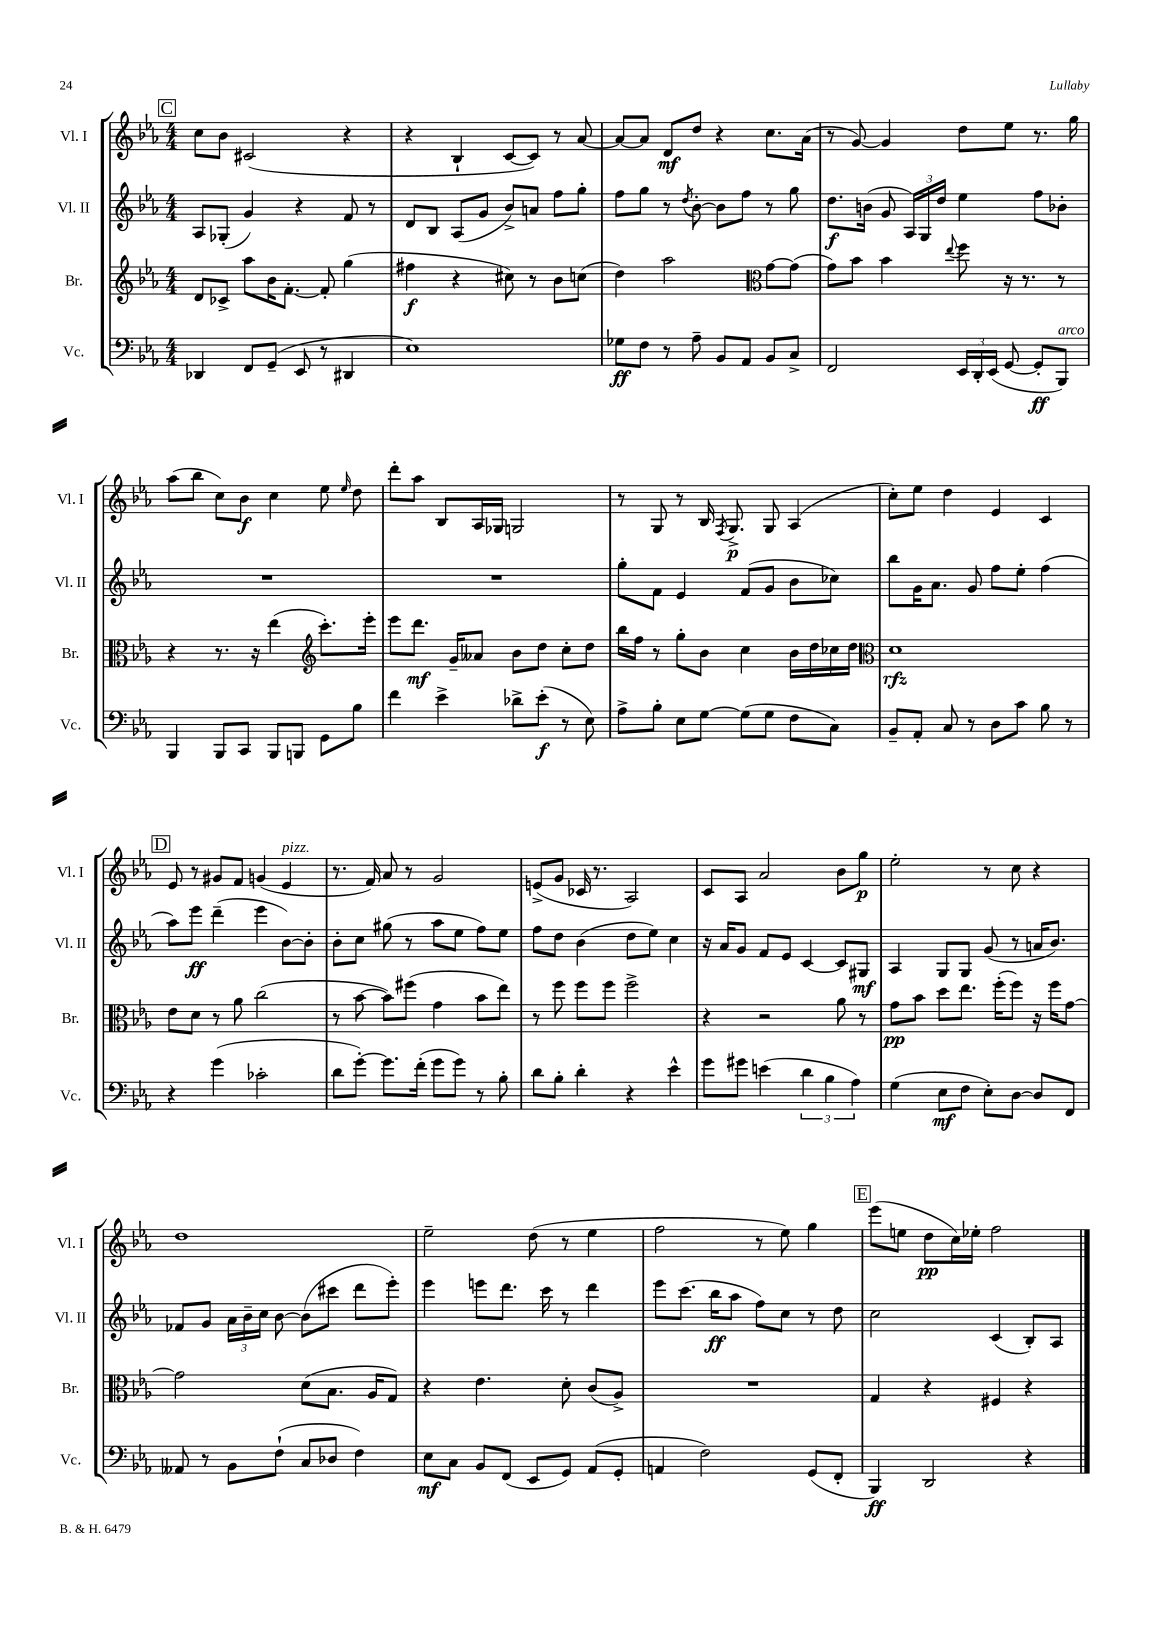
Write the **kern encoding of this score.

**kern	**kern	**kern	**kern
*staff4	*staff3	*staff2	*staff1
*clefF4	*clefG2	*clefG2	*clefG2
*k[b-e-a-]	*k[b-e-a-]	*k[b-e-a-]	*k[b-e-a-]
*M4/4	*M4/4	*M4/4	*M4/4
4DD-	8d	8A-	8cc
.	8c-^	(8G-'	8b-
8FF	8aa-	4g)	(2c#
(8GG~	16b-	.	.
.	[8.f'	.	.
8EE-	.	4r	.
8r	8f']	.	.
4DD#	(4gg	8f	4r
.	.	8r	.
=	=	=	=
1E-)	4ff#	8d	4r
.	.	8B-	.
.	4r	(8A-	4B-`
.	.	8g	.
.	8cc#)	8b-^)	[8c
.	8r	8a	8c])
.	8b-	8ff	8r
.	(8cc	8gg'	[8a-
=	=	=	=
8G-	4dd)	8ff	8a-_
8F	.	8gg	8a-]
8r	2aa-	8r	8d
.	.	8qdd	.
8A-~	.	[8b-'	8dd
8BB-	.	8b-]	4r
8AA-	.	8ff	.
*	*clefC3	*	*
8BB-	[8g	8r	8.cc
8C^	(8g]	8gg	.
.	.	.	(16a-
=	=	=	=
2FF	8g)	8.dd	8r
.	8b-	.	[8g)
.	.	(16b	.
.	4b-	8g	4g]
.	.	24A-)	.
.	.	24G	.
.	.	24dd	.
.	8qqee-	.	.
24EE-	8ff	4ee-	8dd
24DD'	.	.	.
(24EE-	.	.	.
[8GG	16r	.	8ee-
.	8.r	.	.
8GG']	.	8ff	8.r
8BBB-)	8r	8b-'	.
.	.	.	16gg
=	=	=	=
4BBB-	4r	1r	(8aa-
.	.	.	8bb-
8BBB-	8.r	.	8cc)
8CC	.	.	8b-
.	16r	.	.
8BBB-	(4ee-	.	4cc
8BBB	.	.	.
*	*clefG2	*	*
8GG	8.ccc')	.	8ee-
.	.	.	16qqee-
8B-	.	.	8dd
.	16eee-'	.	.
=	=	=	=
4f	8eee-	1r	8ddd'
.	8.ddd	.	8aa-
4e-^	.	.	8B-
.	16g~	.	.
.	8a--	.	16A-
.	.	.	16G-
8d-^	8b-	.	2G
(8e-'	8dd	.	.
8r	8cc'	.	.
8E-)	8dd	.	.
=	=	=	=
8A-^	16bb-	8gg'	8r
.	16ff	.	.
8B-'	8r	8f	8G
8E-	8gg'	4e-	8r
[8G	8b-	.	16B-
.	.	.	8qF
.	.	.	8.G^
(8G]	4cc	(8f	.
8G	.	8g	8G
8F	16b-	8b-	(4A-
.	16dd	.	.
8C)	16cc-	8cc-)	.
.	16dd	.	.
=	=	=	=
*	*clefC3	*	*
8BB-~	1d	8bb-	8cc')
8AA-'	.	16g	8ee-
.	.	8.a-	.
8C	.	.	4dd
8r	.	8g	.
8D	.	8ff	4e-
8c	.	8ee-'	.
8B-	.	(4ff	4c
8r	.	.	.
=	=	=	=
4r	8e-	8aa-)	8e-
.	8d	8eee-	8r
(4g	8r	(4ddd~	8g#
.	8a-	.	8f
2c-'	(2cc	4eee-	(4g
.	.	[8b-)	4e-
.	.	8b-']	.
=	=	=	=
8d	8r	8b-'	8.r
[8g')	[8b-	8cc	.
.	.	.	16f)
8.g]	8b-])	(8gg#	8a-
.	(8ff#	8r	8r
(16f'	.	.	.
8g	4g	8aa-	2g
8g)	.	8ee-	.
8r	8b-	8ff)	.
8B-'	8ee-)	8ee-	.
=	=	=	=
8d	8r	8ff	(8e^
8B-'	8ff	8dd	8g
4d'	8ff	(4b-	16c-
.	.	.	8.r
.	8ff	.	.
4r	2ff^	8dd	2A-)
.	.	8ee-)	.
4e-^^	.	4cc	.
=	=	=	=
8g	4r	16r	8c
.	.	16a-	.
8g#	.	8g	8A-
(4e	2r	8f	2a-
.	.	8e-	.
6d	.	[4c	.
6B-	.	.	.
.	8a-	8c]	8b-
6A-)	.	.	.
.	8r	8G#	8gg
=	=	=	=
(4G	8g	4A-	2ee-'
.	8b-	.	.
8E-	8dd	8G	.
8F	8.ee-	8G	.
8E-')	.	(8g	8r
.	(16ff'	.	.
[8D	8ff)	8r	8cc
8D]	16r	16a	4r
.	16ff	8.b-)	.
8FF	[8g	.	.
=	=	=	=
8AA--	2g]	8f-	1dd
8r	.	8g	.
8BB-	.	24a-	.
.	.	24b-~	.
.	.	24cc	.
(8F`	.	[8b-	.
8C	(8d	(8b-]	.
8D-	8.B-	8ccc#	.
4F)	.	8ddd	.
.	16A-	.	.
.	8G)	8eee-')	.
=	=	=	=
8E-	4r	4eee-	2ee-~
8C	.	.	.
8BB-	4.e-	8eee	.
(8FF	.	8.ddd	.
8EE-	.	.	(8dd
.	.	16ccc	.
8GG)	8d'	8r	8r
(8AA-	(8c	4ddd	4ee-
8GG'	8A-^)	.	.
=	=	=	=
4AA	1r	8eee-	2ff
.	.	(8.ccc	.
2F)	.	.	.
.	.	16bb-	.
.	.	8aa-	.
.	.	8ff)	8r
.	.	8cc	8ee-)
(8GG	.	8r	4gg
8FF'	.	8dd	.
=	=	=	=
4BBB-)	4G	2cc	(8eee-
.	.	.	8ee
2DD	4r	.	8dd
.	.	.	16cc)
.	.	.	16ee-'
.	4F#	(4c	2ff
4r	4r	8B-')	.
.	.	8A-	.
==	==	==	==
*-	*-	*-	*-
